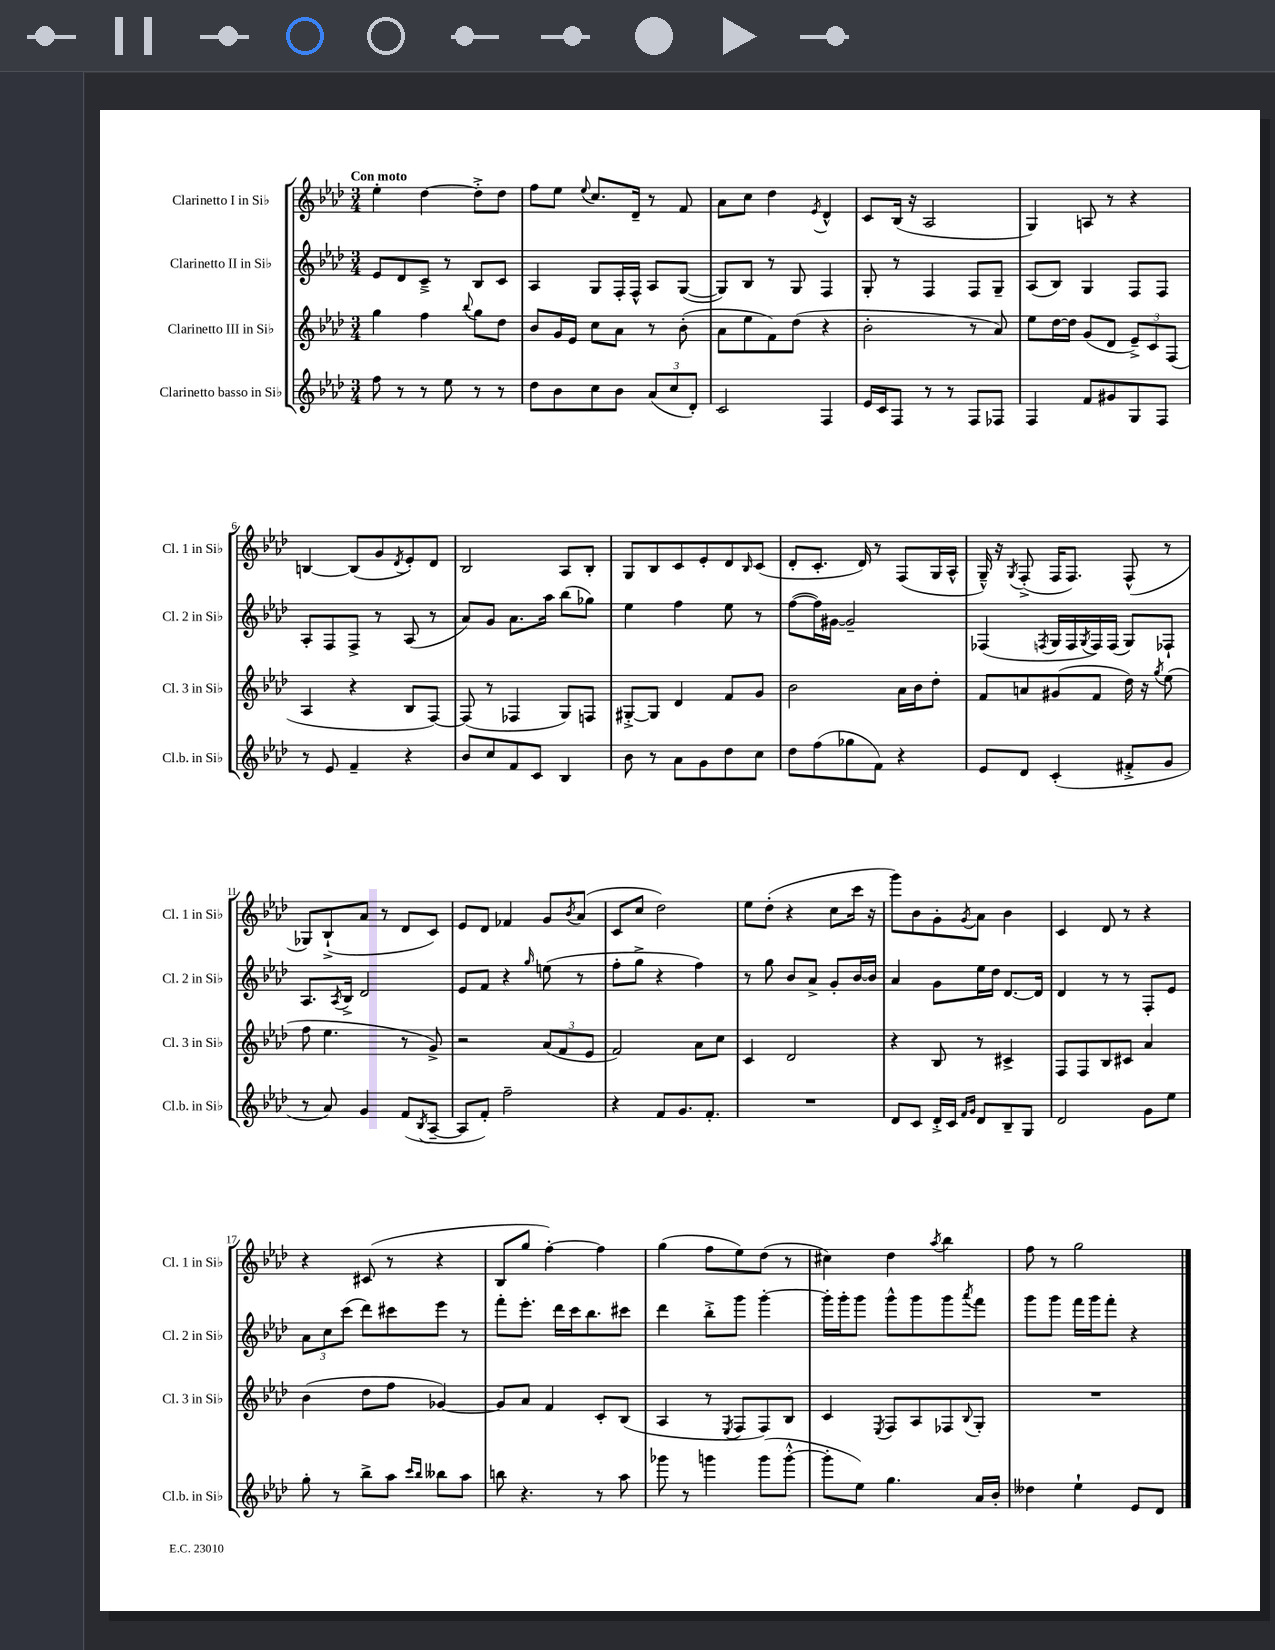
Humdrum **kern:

**kern	**kern	**kern	**kern
*part4	*part3	*part2	*part1
*staff4	*staff3	*staff2	*staff1
*I"Clarinetto basso in Si♭	*I"Clarinetto III in Si♭	*I"Clarinetto II in Si♭	*I"Clarinetto I in Si♭
*I'Cl.b. in Si♭	*I'Cl. 3 in Si♭	*I'Cl. 2 in Si♭	*I'Cl. 1 in Si♭
*clefG2	*clefG2	*clefG2	*clefG2
*k[b-e-a-d-]	*k[b-e-a-d-]	*k[b-e-a-d-]	*k[b-e-a-d-]
*M3/4	*M3/4	*M3/4	*M3/4
=1	=1	=1	=1
!	!	!	!LO:TX:a:B:t=Con moto
8ff\	4gg\	8e-/L	4ee-'\
8r	.	8d-/	.
8r	4ff\	8c~^/J	[4dd-\
8ee-\	.	8r	.
.	8qqbb-/	.	.
8r	8gg\L	8B-/L	8dd-'^\L]
8r	8dd-\J	8c/J	8dd-\J
=2	=2	=2	=2
8dd-\L	8b-/L	4A-/	8ff\L
8b-\	16g/L	.	8ee-\J
.	16e-/JJ	.	.
.	.	.	8qqee-/
8cc\	8cc\L	8G/L	8.cc/L
8b-\J	8a-\J	16F'/L	.
.	.	16F^^/JJ	16d-~/Jk
(12a-/L	8r	8A-/L	8r
12cc/	.	.	.
.	(8b-'\	([8G/J	8f/
12d-'/J)	.	.	.
=3	=3	=3	=3
2c/	8a-\L	8G/L])	8a-\L
.	8ee-\	8B-/J	8cc\J
.	8f\)	8r	4dd-\
.	(8dd-\J	8G/	.
.	.	.	8qe-/
4F/	4r	4F/	4d-^^/
=4	=4	=4	=4
16e-/LL	2b-'\	8G'/	8c/L
16c/J	.	.	.
8F/J	.	8r	(16B-/Jk
.	.	.	16r
8r	.	4F/	2A-/
8r	.	.	.
8F/L	8r	8F/L	.
8F-X/J	8a-/)	8G~/J	.
=5	=5	=5	=5
4F/	8ee-\L	(8A-/L	4G/)
.	[16dd-\L	8B-/J)	.
.	16dd-\JJ]	.	.
8f/L	(8g/L	4G/	8An/
8g#X/	8d-/J	.	8r
8G/	12e-~^/L)	8F/L	4r
.	12c/	.	.
8F/J	.	8F/J	.
.	(12F/J	.	.
!!LO:LB:g=z
=6	=6	=6	=6
8r	4A-/	8A-'/L	[4Bn/
8e-/	.	8F/	.
4f~/	4r	8F^/J	(8B/L]
.	.	8r	8g/
.	.	.	8qd-/
4r	8B-/L	(8A-/	8e-'/)
.	[8F/J)	8r	8d-/J
=7	=7	=7	=7
8b-/L	(8F/]	8a-/L)	2B-/
8cc/	8r	8g/J	.
8f/	4F-X/	8.a-\L	.
8c/J	.	.	.
.	.	16aa-\Jk	.
4B-/	8G/L)	(8bb-\L	8A-/L
.	8Fn/J	8gg-X\J)	8B-'/J
=8	=8	=8	=8
8b-\	[8G#X'^/L	4ee-\	8G/L
8r	8G#/J]	.	8B-/
8a-\L	4d-/	4ff\	8c/
8g\	.	.	8e-'/
8dd-\	8f/L	8ee-\	8d-/
.	.	.	16qqB-/
8cc\J	8g/J	8r	(8c/J
=9	=9	=9	=9
8dd-\L	2b-\	([8ff\L	8d-'/L
(8ff\	.	16ff\L])	8.c'/J
.	.	[16g#X\JJ	.
8gg-X\	.	2g#~/]	.
.	.	.	16d-/)
8f\J)	.	.	8r
4r	16a-\LL	.	(8F/L
.	16b-\J	.	.
.	8dd-'\J	.	16G/L
.	.	.	16A-^^/JJ
=10	=10	=10	=10
8e-/L	8f/L	(4F-X/	16G~^^/)
.	.	.	16r
.	.	.	8qG/
8d-/J	8an/	.	(8F'^/
.	.	8qFn/	.
(4c'/	(8g#X/	16G/LL	16F/KL
.	.	16F/	8.F/J)
.	.	8qG/	.
.	8f/J	16F/)	.
.	.	(16F/JJ	.
8f#X'^/L	16dd-\)	8G/L)	(8F^^/
.	16r	.	.
.	8qgg/	.	.
8g/J	(8ee-\	8F-X`/J	8r
!!LO:LB:g=z
=11	=11	=11	=11
8r	8ff\	8.A-/L	8G-X/L)
8a-/)	4.ee-\	.	(8B-`^/
.	.	8qA-/	.
.	.	16B-^/Jk	.
4g/	.	2d-/	8a-/J
.	.	.	8r
(8f/L	8r	.	8d-/L
8qB-/	.	.	.
[8A-~/J	8g^/)	.	8c/J)
=12	=12	=12	=12
8A-/L]	2r	8e-/L	8e-/L
8f'/J)	.	8f/J	8d-/J
2ff~\	.	4r	4f-X/
.	.	16qqgg/	.
.	(12a-/L	(8een\	8g/L
.	12f/	.	.
.	.	.	8qb-/
.	.	8r	(8a-/J
.	12e-/J	.	.
=13	=13	=13	=13
4r	2f/)	8ff'\L	8c/L
.	.	8gg^\J	8cc/J
8f/L	.	4r	2dd-\)
8.g/	.	.	.
.	8a-\L	4ff\)	.
8.f'/J	.	.	.
.	8cc\J	.	.
=14	=14	=14	=14
2.r	4c/	8r	8ee-\L
.	.	8gg\	(8dd-'\J
.	2d-/	8b-/L	4r
.	.	8a-^/J	.
.	.	8g'/L	8cc\L
.	.	[16b-/L	16ccc\Jk
.	.	16b-/JJ]	16r
=15	=15	=15	=15
8d-/L	4r	4a-/	8ggg\L)
8c/J	.	.	8b-\
16d-'^/LL	8B-/	8g\L	8g'\
16c/JJ	.	.	.
16qqf/LL	.	.	.
16qqg/JJ	.	.	8qg/
8d-/L	8r	16ee-\L	8a-\J
.	.	16dd-\JJ	.
8B-~/	4c#X^/	[8.d-/L	4b-\
8G/J	.	.	.
.	.	16d-/Jk]	.
=16	=16	=16	=16
2d-/	8F/L	4d-/	4c/
.	8F/	.	.
.	8B-/	8r	8d-/
.	8c#X/J	8r	8r
8g\L	4a-/	8F'/L	4r
8ee-\J	.	8e-/J	.
!!LO:LB:g=z
=17	=17	=17	=17
8gg'\	(4b-\	12a-\L	4r
.	.	12cc\	.
8r	.	.	.
.	.	(12ccc\J	.
8bb-^\L	8dd-\L	8ddd-\L)	(8c#X/
8aa-\J	8ff\J	8ccc#X\	8r
16qqccc/LL	.	.	.
16qqbb-/JJ	.	.	.
8bb--X\L	[4g-X/)	8eee-\J	4r
8aa-\J	.	8r	.
=18	=18	=18	=18
8bbn\	8g-/L]	8fff'\L	8B-/L
4.r	8a-/J	8.eee-'\J	8gg/J
.	4f/	.	[4ff'\)
.	.	16ddd-\LL	.
.	.	16ccc\J	.
.	.	8.bb-\	.
8r	8c'/L	.	4ff\]
8aa-\	(8B-/J	8ccc#X\J	.
=19	=19	=19	=19
8ggg-X\	4A-/	4ddd-\	(4gg\
8r	.	.	.
4gggn\	8r	8bb-'^\L	8ff\L
.	8qE-/	.	.
.	8F/L	8ggg\J	8ee-\)
(8ggg\L	8F/)	[4ggg'\	(8dd-\J
[8ggg'^^\J	8B-/J	.	8r
=20	=20	=20	=20
8ggg'\L]	4c/	16ggg'\LL]	4cc#X\)
.	.	16ggg'\J	.
8ee-\J)	.	8ggg\J	.
.	8qE-/	.	.
4.gg\	8F/L	8ggg^^\L	4dd-\
.	8A-/	8ggg\	.
.	.	.	8qaa-/
.	8F-X/	8ggg\	4bb-\
.	8qqB-/	8qaaa-/	.
16a-/LL	8G'/J	8fff\J	.
16b-'/JJ	.	.	.
=21	=21	=21	=21
4dd--X\	2.r	8ggg\L	8ff\
.	.	8ggg\J	8r
4ee-`\	.	16fff\LL	2gg\
.	.	16ggg\J	.
.	.	8fff'\J	.
8e-/L	.	4r	.
8d-/J	.	.	.
==	==	==	==
*-	*-	*-	*-
